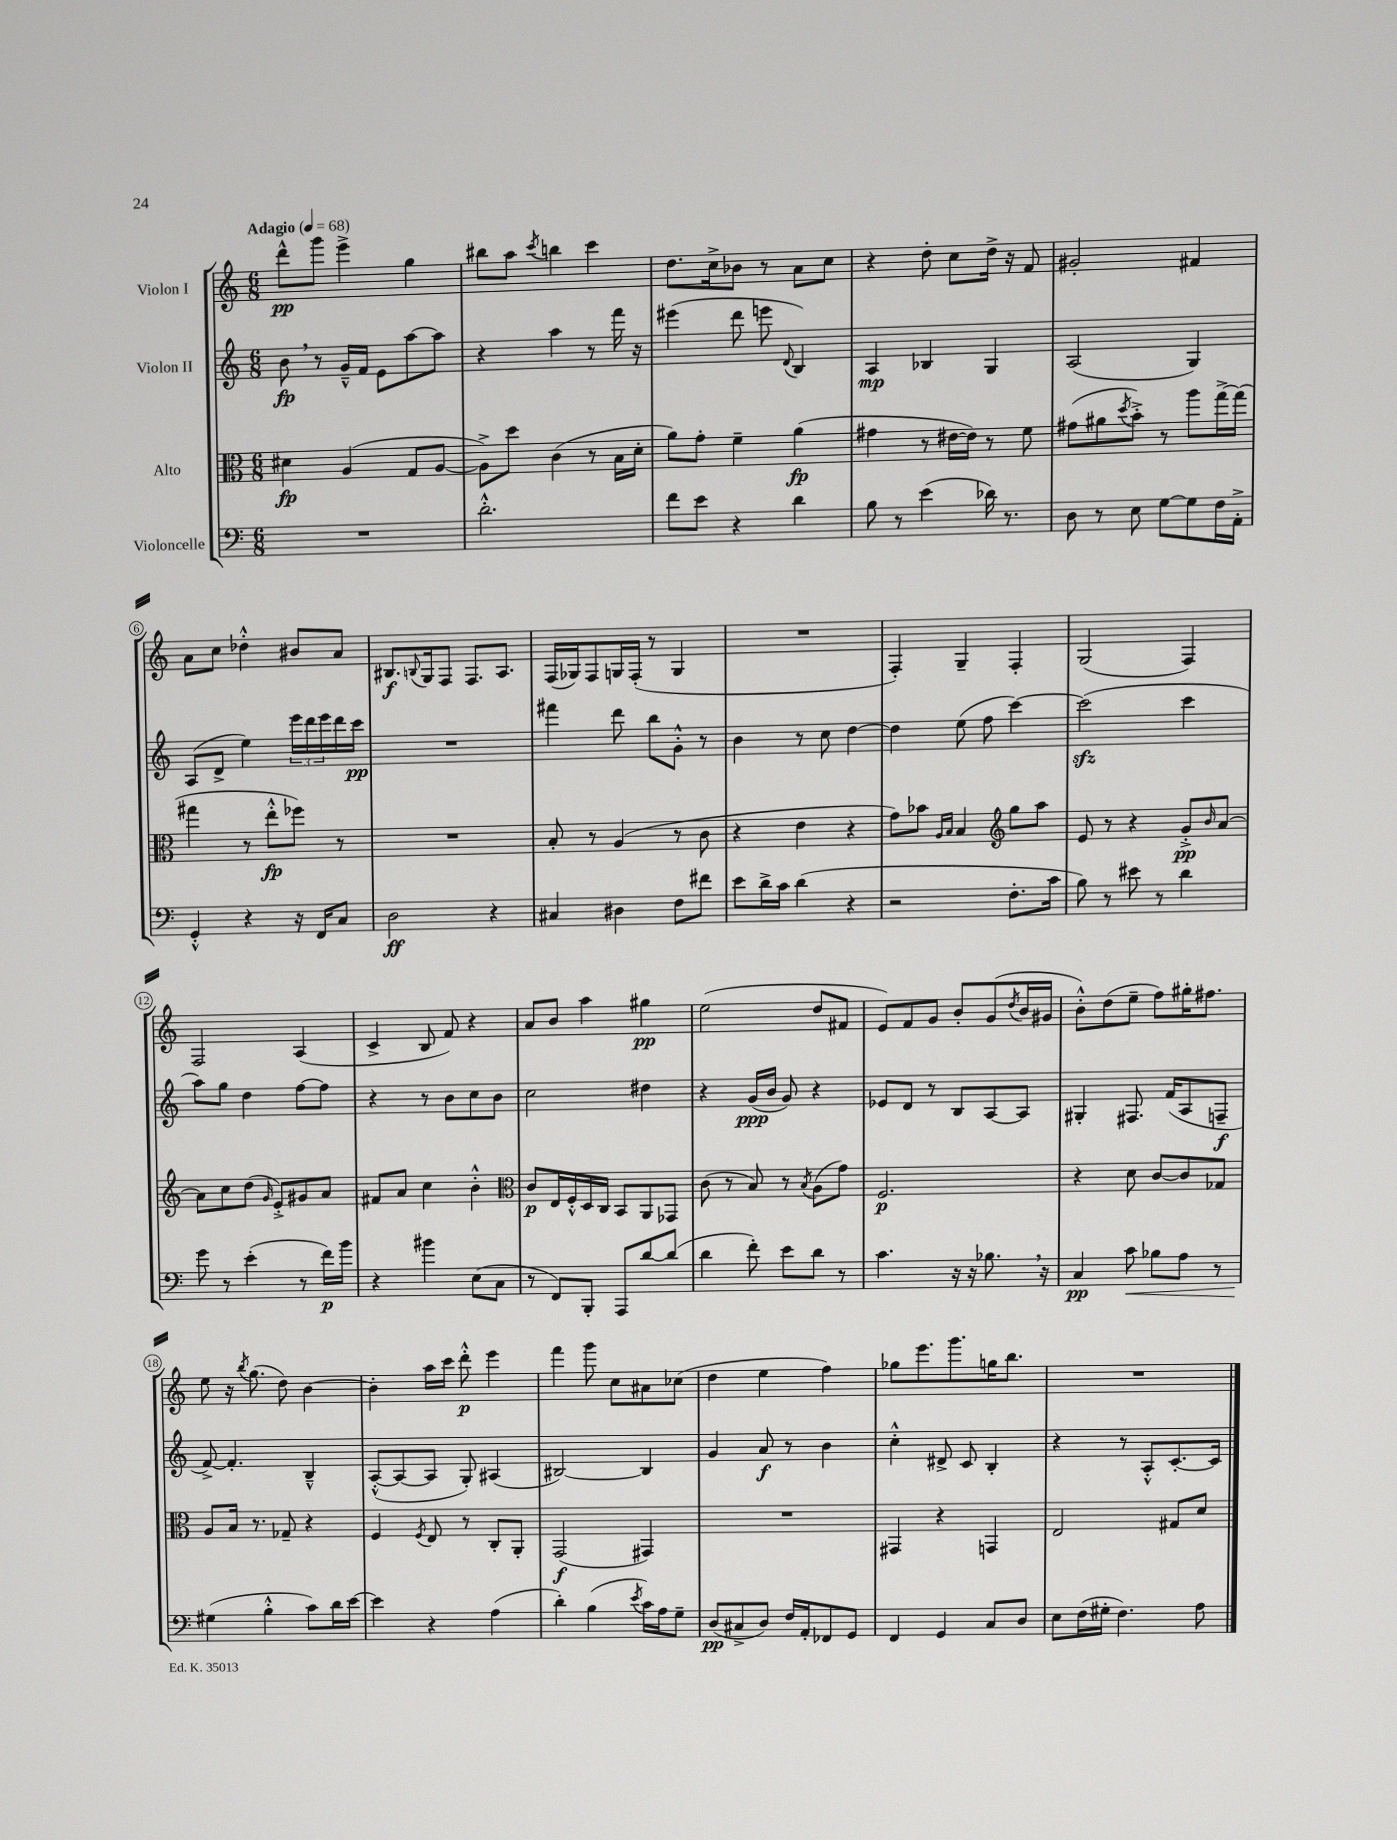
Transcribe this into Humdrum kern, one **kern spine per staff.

**kern	**dynam	**kern	**dynam	**kern	**dynam	**kern	**dynam
*part4	*part4	*part3	*part3	*part2	*part2	*part1	*part1
*staff4	*staff4	*staff3	*staff3	*staff2	*staff2	*staff1	*staff1
*I"Violoncelle	*	*I"Alto	*	*I"Violon II	*	*I"Violon I	*
*clefF4	*	*clefC3	*	*clefG2	*	*clefG2	*
*k[]	*	*k[]	*	*k[]	*	*k[]	*
*M6/8	*	*M6/8	*	*M6/8	*	*M6/8	*
*MM68	*	*MM68	*	*MM68	*	*MM68	*
=1	=1	=1	=1	=1	=1	=1	=1
!	!	!	!	!	!	!LO:TX:a:B:t=Adagio	!
2.r	.	4d#X\	fp	8b,\	fp	8ddd^^\L	pp
.	.	.	.	8r	.	8ggg\J	.
.	.	(4A/	.	16g~^^/LL	.	4eee^\	.
.	.	.	.	16f/JJ	.	.	.
.	.	.	.	8e\L	.	.	.
.	.	8G/L	.	[8aa\	.	4gg\	.
.	.	[8A/J	.	8aa\J]	.	.	.
=2	=2	=2	=2	=2	=2	=2	=2
2.d'^^\	.	8A^\L])	.	4r	.	8bb#X\L	.
.	.	8dd\J	.	.	.	8aa\J	.
.	.	.	.	.	.	8qccc/	.
.	.	(4c\	.	4aa\	.	4bbn\	.
.	.	8r	.	8r	.	4ccc\	.
.	.	16B\LL	.	16fff\	.	.	.
.	.	16d'\JJ	.	16r	.	.	.
=3	=3	=3	=3	=3	=3	=3	=3
8f\L	.	8a\L)	.	(4eee#X\	.	8.dd\L	.
8e\J	.	8g'\J	.	.	.	.	.
.	.	.	.	.	.	16cc^\k	.
4r	.	4f~\	.	8ddd\	.	8b-X\J	.
.	.	.	.	8eeen\	.	8r	.
.	.	.	.	8qqd/	.	.	.
4d\	.	(4a\	fp	4B/)	.	8a\L	.
.	.	.	.	.	.	8cc\J	.
=4	=4	=4	=4	=4	=4	=4	=4
8B\	.	4g#X\	.	4A/	mp	4r	.
8r	.	.	.	.	.	.	.
(4e\	.	8r	.	4B-X/	.	8dd'\	.
.	.	[16e#X\LL	.	.	.	8cc\L	.
.	.	16e#\JJ])	.	.	.	.	.
16d-X\)	.	8r	.	4G/	.	16dd^\Jk	.
8.r	.	.	.	.	.	16r	.
.	.	8f\	.	.	.	8f/	.
=5	=5	=5	=5	=5	=5	=5	=5
8D\	.	(8g#X\L	.	(2A/	.	2g#X'/	.
8r	.	8a#X\	.	.	.	.	.
.	.	8qdd/	.	.	.	.	.
8E\	.	8b'^\J)	.	.	.	.	.
[8G\L	.	8r	.	.	.	.	.
8G\]	.	8aa\L	.	4G/)	.	4f#X/	.
16F\L	.	[16gg^\L	.	.	.	.	.
16AA'^\JJ	.	(16gg\JJ]	.	.	.	.	.
!!LO:LB:g=z
=6	=6	=6	=6	=6	=6	=6	=6
4GG'^^/	.	4gg#X\	.	(8A/L	.	8a\L	.
.	.	.	.	8d^/J	.	8cc\J	.
4r	.	8r	.	4ee\)	.	4dd-X'^^\	.
.	.	8ee'^^\L	fp	.	.	.	.
16r	.	8ff-X\J)	.	24eee\LL	.	8b#X/L	.
.	.	.	.	24ddd\	.	.	.
16FF/KL	.	.	.	.	.	.	.
.	.	.	.	24eee\	.	.	.
8C/J	.	8r	.	16ddd\	.	8a/J	.
.	.	.	.	16ccc\JJ	pp	.	.
=7	=7	=7	=7	=7	=7	=7	=7
2D\	ff	2.r	.	2.r	.	8.B#X/L	f
.	.	.	.	.	.	8qqBn/	.
.	.	.	.	.	.	16G/k	.
.	.	.	.	.	.	8F/J	.
.	.	.	.	.	.	8.F/L	.
4r	.	.	.	.	.	.	.
.	.	.	.	.	.	8.A/J	.
=8	=8	=8	=8	=8	=8	=8	=8
4C#X/	.	8B'/	.	4fff#X\	.	(16F/LL	.
.	.	.	.	.	.	16G-X/J)	.
.	.	8r	.	.	.	8F/	.
4D#X\	.	(4A/	.	8ddd\	.	16Gn/L	.
.	.	.	.	.	.	(16F'/JJ	.
.	.	.	.	8bb\L	.	8r	.
8F\L	.	8r	.	8g'^^\J	.	4G/	.
8f#X\J	.	8c\	.	8r	.	.	.
=9	=9	=9	=9	=9	=9	=9	=9
8e\L	.	4r	.	4b\	.	2.r	.
16d^\L	.	.	.	.	.	.	.
16c\JJ	.	.	.	.	.	.	.
(4d\	.	4e\	.	8r	.	.	.
.	.	.	.	8cc\	.	.	.
4r	.	4r	.	[4dd\	.	.	.
=10	=10	=10	=10	=10	=10	=10	=10
2r	.	8g\L)	.	4dd\]	.	4F'/)	.
.	.	8b-X\J	.	.	.	.	.
.	.	16qqA/LL	.	.	.	.	.
.	.	16qqB/JJ	.	.	.	.	.
.	.	4B/	.	(8ee\	.	4G~/	.
.	.	.	.	8ff\	.	.	.
*	*	*clefG2	*	*	*	*	*
8.F'\L	.	8gg\L	.	[4ccc\)	.	4F'/	.
.	.	8aa\J	.	.	.	.	.
16c\Jk	.	.	.	.	.	.	.
=11	=11	=11	=11	=11	=11	=11	=11
8B\)	.	8e/	.	(2ccczz\]	.	(2G/	.
8r	.	8r	.	.	.	.	.
8e#X\	.	4r	.	.	.	.	.
8r	.	.	.	.	.	.	.
4d\	.	8g'^/L	pp	4ccc\	.	4F/)	.
.	.	16qqb/	.	.	.	.	.
.	.	[8a/J	.	.	.	.	.
!!LO:LB:g=z
=12	=12	=12	=12	=12	=12	=12	=12
8g\	.	8a\L]	.	8aa\L)	.	2F/	.
8r	.	8cc\	.	8gg\J	.	.	.
(4e'\	.	(8dd\J	.	4dd\	.	.	.
.	.	16qqg/	.	.	.	.	.
.	.	8e'^/L)	.	.	.	.	.
8r	.	8g#X/	.	[8ff\L	.	(4A/	.
16f\LL)	p	8a/J	.	8ff\J]	.	.	.
16b\JJ	.	.	.	.	.	.	.
=13	=13	=13	=13	=13	=13	=13	=13
4r	.	8f#X/L	.	4r	.	4c^/	.
.	.	8a/J	.	.	.	.	.
4b#X\	.	4cc\	.	8r	.	8B/	.
.	.	.	.	8b\L	.	8f/)	.
(8E\L	.	4b'^^\	.	8cc\	.	4r	.
8C\J	.	.	.	8b\J	.	.	.
=14	=14	=14	=14	=14	=14	=14	=14
*	*	*clefC3	*	*	*	*	*
8r	.	8c/L	p	2cc\	.	8a/L	.
8FF/L)	.	16E/L	.	.	.	8b/J	.
.	.	16F'^^/	.	.	.	.	.
8BBB'/J	.	16D/	.	.	.	4aa\	.
.	.	16C/JJ	.	.	.	.	.
8AAA/L	.	8BB/L	.	.	.	.	.
[8d/	.	8AA/	.	4dd#X\	.	4gg#X\	pp
(8d/J]	.	8GG-X/J	.	.	.	.	.
=15	=15	=15	=15	=15	=15	=15	=15
4d\	.	(8c\	.	4r	.	(2ee\	.
.	.	8r	.	.	.	.	.
8f'\)	.	8B/)	.	(16g/LL	ppp	.	.
.	.	.	.	16b/JJ	.	.	.
8e\L	.	8r	.	8g/)	.	.	.
.	.	8qB/	.	.	.	.	.
8d\J	.	(8A\L	.	4r	.	8dd/L	.
8r	.	8g\J)	.	.	.	8f#X/J	.
=16	=16	=16	=16	=16	=16	=16	=16
4.c\	.	2.F/	p	8e-X/L	.	8e/L)	.
.	.	.	.	8d/J	.	8f/	.
.	.	.	.	8r	.	8g/J	.
16r	.	.	.	8B/L	.	8b'/L	.
16r	.	.	.	.	.	.	.
8.B-X,\	.	.	.	[8A/	.	(8g/	.
.	.	.	.	.	.	8qdd/	.
.	.	.	.	8A/J]	.	16b/L	.
16r	.	.	.	.	.	16g#X/JJ	.
=17	=17	=17	=17	=17	=17	=17	=17
4C/	pp	4r	.	4G#X'/	.	8b'^^\L)	.
.	.	.	.	.	.	(8dd\	.
!	!LO:HP:b	!	!	!	!	!	!
8c\	<	8d\	.	8.F#X/	.	8ee~\J	.
8B-X\L	.	[8c/L	.	.	.	8ff\L)	.
.	.	.	.	(16f/KL	.	.	.
8A\J	.	8c/]	.	8A/	.	16gg#X'\K	.
.	.	.	.	.	.	8.ff#X\J	.
8r	.	8G-X/J	.	8Fn~/J	f	.	.
!!LO:LB:g=z
=18	=18	=18	=18	=18	=18	=18	=18
(4G#X\	.	8A/L	.	[8f^/)	.	8ee\	.
.	.	16B/Jk	.	4.f'/]	.	16r	.
.	.	.	.	.	.	8qbb/	.
.	.	8.r	.	.	.	(8.gg\	.
4B'^^\	[	.	.	.	.	.	.
.	.	8G-X~/	.	.	.	8dd\)	.
8c\L)	.	4r	.	4B~^^/	.	[4b\	.
16d\L	.	.	.	.	.	.	.
[16e\JJ	.	.	.	.	.	.	.
=19	=19	=19	=19	=19	=19	=19	=19
4e\]	.	4F/	.	([8A'^^/L	.	4b'\]	.
.	.	.	.	8A/_	.	.	.
.	.	8qF/	.	.	.	.	.
4r	.	8E/	.	8A/J]	.	16aa\LL	.
.	.	.	.	.	.	16ccc\JJ	.
.	.	8r	.	8G'/)	.	8ddd'^^\	p
(4A\	.	8C'/L	.	(4A#X/	.	4eee\	.
.	.	8AA'/J	.	.	.	.	.
=20	=20	=20	=20	=20	=20	=20	=20
4d'\)	.	(2GG/	f	[2B#X/)	.	4fff\	.
(4B\	.	.	.	.	.	8ggg\	.
.	.	.	.	.	.	8cc\L	.
8qe/	.	.	.	.	.	.	.
16c\LL)	.	4GG#X/)	.	4B#/]	.	8a#X\	.
16A\J	.	.	.	.	.	.	.
8G~\J	.	.	.	.	.	(8cc-X\J	.
=21	=21	=21	=21	=21	=21	=21	=21
(8D/L	pp	2.r	.	4g/	.	4dd\	.
8C#X^/	.	.	.	.	.	.	.
8D/J)	.	.	.	8a/	f	4ee\	.
16F/LL	.	.	.	8r	.	.	.
16AA'/J	.	.	.	.	.	.	.
8FF-X/	.	.	.	4b\	.	4ff\)	.
8GG/J	.	.	.	.	.	.	.
=22	=22	=22	=22	=22	=22	=22	=22
4FF/	.	4GG#X/	.	4cc'^^\	.	8gg-X\L	.
.	.	.	.	.	.	8.eee\	.
4GG/	.	4r	.	8d#X^/	.	.	.
.	.	.	.	.	.	8.ggg\	.
.	.	.	.	8c/	.	.	.
8C/L	.	4GGn/	.	4B'/	.	16ggn\K	.
.	.	.	.	.	.	8.bb\J	.
8D/J	.	.	.	.	.	.	.
=23	=23	=23	=23	=23	=23	=23	=23
8E\L	.	2E/	.	4r	.	2.r	.
(16F\L	.	.	.	.	.	.	.
16G#X'\JJ	.	.	.	.	.	.	.
4.F\)	.	.	.	8r	.	.	.
.	.	.	.	8A'^^/L	.	.	.
.	.	8G#X/L	.	[8.c'/	.	.	.
8A\	.	8d/J	.	.	.	.	.
.	.	.	.	16c/Jk]	.	.	.
==	==	==	==	==	==	==	==
*-	*-	*-	*-	*-	*-	*-	*-
